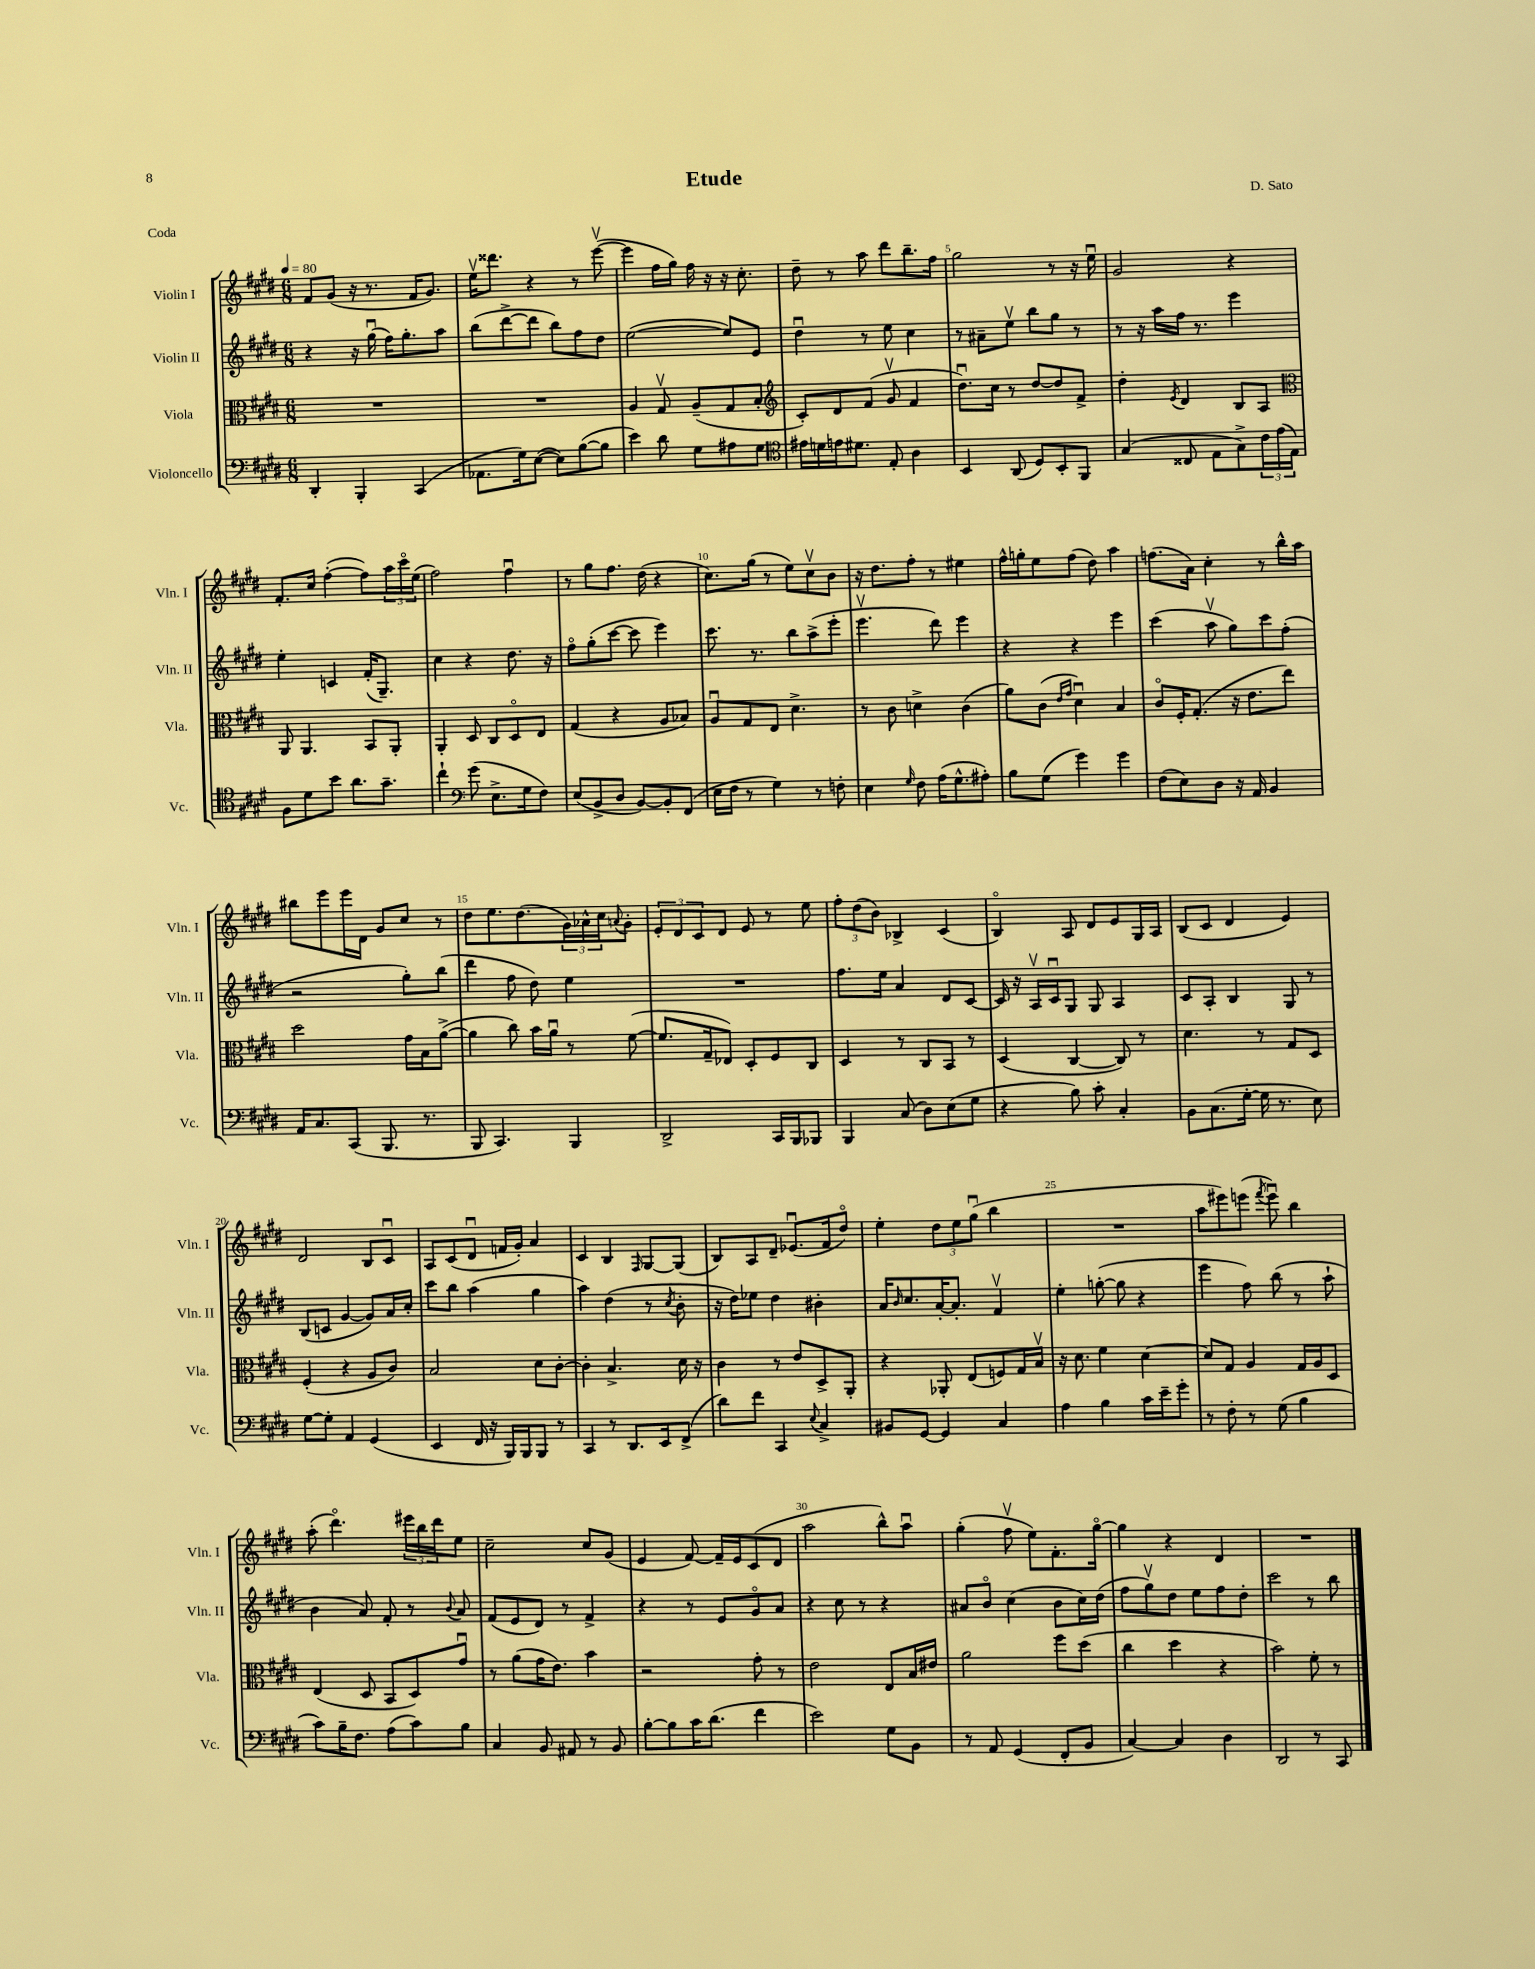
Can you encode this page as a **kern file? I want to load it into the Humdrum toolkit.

**kern	**kern	**kern	**kern
*staff4	*staff3	*staff2	*staff1
*clefF4	*clefC3	*clefG2	*clefG2
*k[f#c#g#d#]	*k[f#c#g#d#]	*k[f#c#g#d#]	*k[f#c#g#d#]
*M6/8	*M6/8	*M6/8	*M6/8
*MM80	*MM80	*MM80	*MM80
4DD#'	2.r	4r	8f#
.	.	.	(8g#
4BBB'	.	16r	16r
.	.	(16gg#u	8.r
.	.	16ff#)	.
.	.	8.gg#'	.
(4CC#	.	.	16f#
.	.	.	8.g#)
.	.	8aa	.
=	=	=	=
8.AA-	2.r	(8bb	16eev
.	.	.	8.ddd##
.	.	[8ddd#^	.
16G#)	.	.	.
([8E	.	8ddd#]	4r
8E])	.	8bb)	.
([8B	.	8ff#	8r
8B]	.	8dd#	([8eeev
=	=	=	=
4e)	4A	([2ee	4eee]
8d#	8G#v	.	16ff#
.	.	.	16gg#)
8G#	(8A~	.	16ff#
.	.	.	16r
8A#	8G#	8ee])	16r
.	.	.	8.cc#'
8G#	8B'	8e	.
=	=	=	=
*clefC4	*clefG2	*	*
16e#	8c#')	4dd#u	8dd#~
16d	.	.	.
16e	8d#	.	8r
8.d#	.	.	.
.	(8f#	8r	8aa
8E'	8g#v	8ee	8ddd#
4A	4f#	4cc#	8.bb~
.	.	.	16ff#
=	=	=	=
4BB	8.dd#u)	8r	2gg#
.	.	8a#~	.
.	16cc#	.	.
(8AA	8r	8eev	.
8D#)	[8dd#	8bb	.
8BB'	8dd#]	8gg#	8r
8FF#	8f#^	8r	16r
.	.	.	16eeu
=	=	=	=
(4G#	4dd#'	8r	2g#
.	.	16r	.
.	.	16aa	.
.	8qe	.	.
8C##	4d#	16ff#	.
.	.	8.r	.
8E	.	.	.
8G#^)	8B	4eee	4r
24c#	8A	.	.
(24e	.	.	.
24E)	.	.	.
=	=	=	=
*	*clefC3	*	*
8F#	8AA	4ee'	8.f#'
8d#	4.AA	.	.
.	.	.	16cc#
8b	.	4c	([4ff#'
8.a	.	.	.
.	8BB	(16f#'	8ff#])
8.g#~	.	8.G#~)	.
.	8AA'	.	24aa
.	.	.	24ccc#o
.	.	.	(24ee
=	=	=	=
4cc#`	4AA'	4cc#	2ff#)
*clefF4	*	*	*
(8g#	8D#	4r	.
8.E^	8C#	.	.
.	8D#o	8.dd#	4ff#u
16G#	.	.	.
8F#)	8E	.	.
.	.	16r	.
=	=	=	=
(8E	(4G#	8ff#o	8r
8BB^	.	(8gg#'	8gg#
8D#	4r	[8ccc#	8.ff#
[8BB)	.	8ccc#]	.
.	.	.	(16dd#
8BB']	8A	4eee)	4r
(8FF#	8B-)	.	.
=	=	=	=
16E	8Au	8.ccc#	8.cc#)
16F#	.	.	.
8r	8G#	.	.
.	.	8.r	(16gg#
4G#)	8E	.	8r
.	4.d#^	8bb	8ee)
8r	.	(8aa^	8cc#v
8F'	.	8eee'	8b
=	=	=	=
4E	8r	4.eeev	16r
.	.	.	8.dd#
.	8c#	.	.
16qqG#	.	.	.
8F#	4d^	.	8ff#'
(16A	.	8ddd#)	8r
8.G#^^	.	.	.
.	(4c#	4eee	4ee#
8A#')	.	.	.
=	=	=	=
8B	8a)	4r	16ff#^^
.	.	.	16gg'
(8G#	(8c#	.	8ee
.	16qqe	.	.
.	16qqg#	.	.
4g#)	4d#u)	4r	(8ff#
.	.	.	8dd#)
4g#	4B	4eee	4aa
=	=	=	=
(8F#	8c#o	(4ccc#	(8.ff
8E)	16F#'	.	.
.	(8.G#'	.	16a)
8D#	.	8aav	4cc#'
16r	16r	8gg#)	.
16AA	8.e	.	.
4BB	.	8ccc#	8r
.	8ee)	(8ff#'	16bb^^
.	.	.	16aa
=	=	=	=
16AA	2dd#	2r	8bb#
8.C#	.	.	.
.	.	.	8eee
(8CC#	.	.	16eee
.	.	.	16d#
8.BBB	.	.	8g#
.	16g#	8gg#')	8cc#
8.r	16B	.	.
.	([8a^	(8bb	8r
=	=	=	=
8BBB	4a]	4ddd#	8dd#
4.CC#)	.	.	8.ee
.	8cc#)	8ff#	.
.	.	.	(8.dd#
.	16b	8dd#)	.
.	16au	.	.
4BBB	8r	4ee	24g#)
.	.	.	24a-^^
.	.	.	24cc#
.	.	.	8qqa
.	([8f#	.	8g#'
=	=	=	=
2DD#^	8.f#]	2.r	12e'
.	.	.	12d#
.	.	.	12c#
.	16G#~	.	.
.	8E-)	.	8d#
.	8D#'	.	8e
16CC#	8F#	.	8r
16BBB	.	.	.
8BBB-	8C#	.	8ee
=	=	=	=
4BBB	4D#	8.ff#	12ff#'
.	.	.	(12dd#
.	.	.	12b)
.	.	16ee	.
(8C#	8r	4a	4B-^
8D#)	8C#	.	.
(8E	8BB	8d#	(4c#
8G#	8r	[8c#	.
=	=	=	=
4r	(4D#	16c#]	4Bo)
.	.	16r	.
.	.	16Av	.
.	.	16c#u	.
8B)	[4C#	8G#	8A
8c#'	.	8G#	8d#
4C#'	8C#])	4A	8e
.	8r	.	16G#
.	.	.	16A
=	=	=	=
8BB	4.d#	8c#	(8B
(8.C#	.	8A'	8c#
.	.	4B	4d#
[16G#'	.	.	.
16G#]	8r	.	.
8.r	.	.	.
.	8G#	8G#	4e)
8E)	8D#	8r	.
=	=	=	=
[8G#	(4F#'	(8B	2d#
8G#']	.	8c	.
4AA	4r	[4g#	.
(4GG#	8A	8g#])	8B
.	8c#)	16a	8c#u
.	.	16cc#'	.
=	=	=	=
4EE	2B	8ccc#	8A
.	.	8bb	(8c#
16FF#	.	(4aa	8d#u
16r	.	.	.
16BBB)	.	.	16f
16BBB	.	.	16g#')
8BBB	8d#	4gg#	4a
8r	[8c#'	.	.
=	=	=	=
4CC#	4c#']	4aa)	4c#
8r	4.B^	(4dd#	4B
8.DD#	.	.	.
.	.	.	16qqF#
.	.	8r	[8G#
16EE	.	.	.
.	.	8qcc#	.
(8FF#^	16d#	8b'	(8G#]
.	16r	.	.
=	=	=	=
8d#)	4c#	16r	8B)
.	.	16dd#)	.
8f#	.	8ee-	8A
4CC#	8r	4dd#	8d#~
.	8e	.	(8.e-u
8qqE	.	.	.
4C#^	8D#^	4b#'	.
.	.	.	16f#
.	8AA'	.	8dd#o)
=	=	=	=
8BB#	4r	16a	4ee'
.	.	16qqb	.
.	.	8.cc#	.
[8GG#	.	.	.
4GG#]	8AA-'	[16a'	12dd#
.	.	8.a']	.
.	.	.	12ee
.	(8E	.	.
.	.	.	(12gg#u
4C#	8F)	4f#v	4bb
.	16G#	.	.
.	16Bv	.	.
=	=	=	=
4A	16r	4ee'	2.r
.	8.d#	.	.
4B	4f#	([8gg'	.
.	.	8gg]	.
16c#	[4d#	4r	.
16e~	.	.	.
8g#'	.	.	.
=	=	=	=
8r	8d#]	4eee	8aa
8F#'	8G#	.	8eee#)
8r	4A	8ff#)	(8eee
.	.	.	8qfff#
(8G#	.	(8bb	8eeeu)
4B	16G#	8r	4bb
.	16A	.	.
.	8D#	8aa`	.
=	=	=	=
8c#)	(4E	4b	(8aa'
16B~	.	.	4.ddd#o)
8.F#	.	.	.
.	8D#	8a)	.
(8A	8BB	8f#'	.
8c#)	8D#)	8r	24eee#
.	.	.	24bb
.	.	.	24ddd#
.	.	8qqb	.
8B	8g#u	8a	8ee
=	=	=	=
4C#	8r	(8f#	2cc#~
.	(8a	8e	.
8BB	16g#	8d#)	.
.	8.e)	.	.
8AA#	.	8r	.
8r	4b	4f#^	8cc#
8BB	.	.	(8g#
=	=	=	=
[8B'	2r	4r	4e
8B]	.	.	.
16c#	.	8r	[8f#)
(8.d#	.	.	.
.	.	8e	16f#~]
.	.	.	16e
4f#	8g#'	8g#o	(8c#
.	8r	8a	8d#
=	=	=	=
2e)	2e	4r	2aa
.	.	8cc#	.
.	.	8r	.
8G#	8E	4r	8bb^^)
8BB	16B	.	8aau
.	16e#	.	.
=	=	=	=
8r	2a	8a#	(4gg#'
8AA	.	8bo	.
(4GG#	.	(4cc#	8ff#v
.	.	.	8ee)
8FF#'	8ff#	8b	8.f#'
8BB	(8dd#	16cc#)	.
.	.	(16dd#	[16gg#o
=	=	=	=
[4C#)	4cc#	8ff#	4gg#]
.	.	8gg#v)	.
4C#]	4dd#	8dd#	4r
.	.	8ee	.
4D#	4r	8ff#	4d#
.	.	8dd#'	.
=	=	=	=
2DD#	2b)	2ccc#	2.r
8r	8f#'	8r	.
8CC#	8r	8bb	.
==	==	==	==
*-	*-	*-	*-
